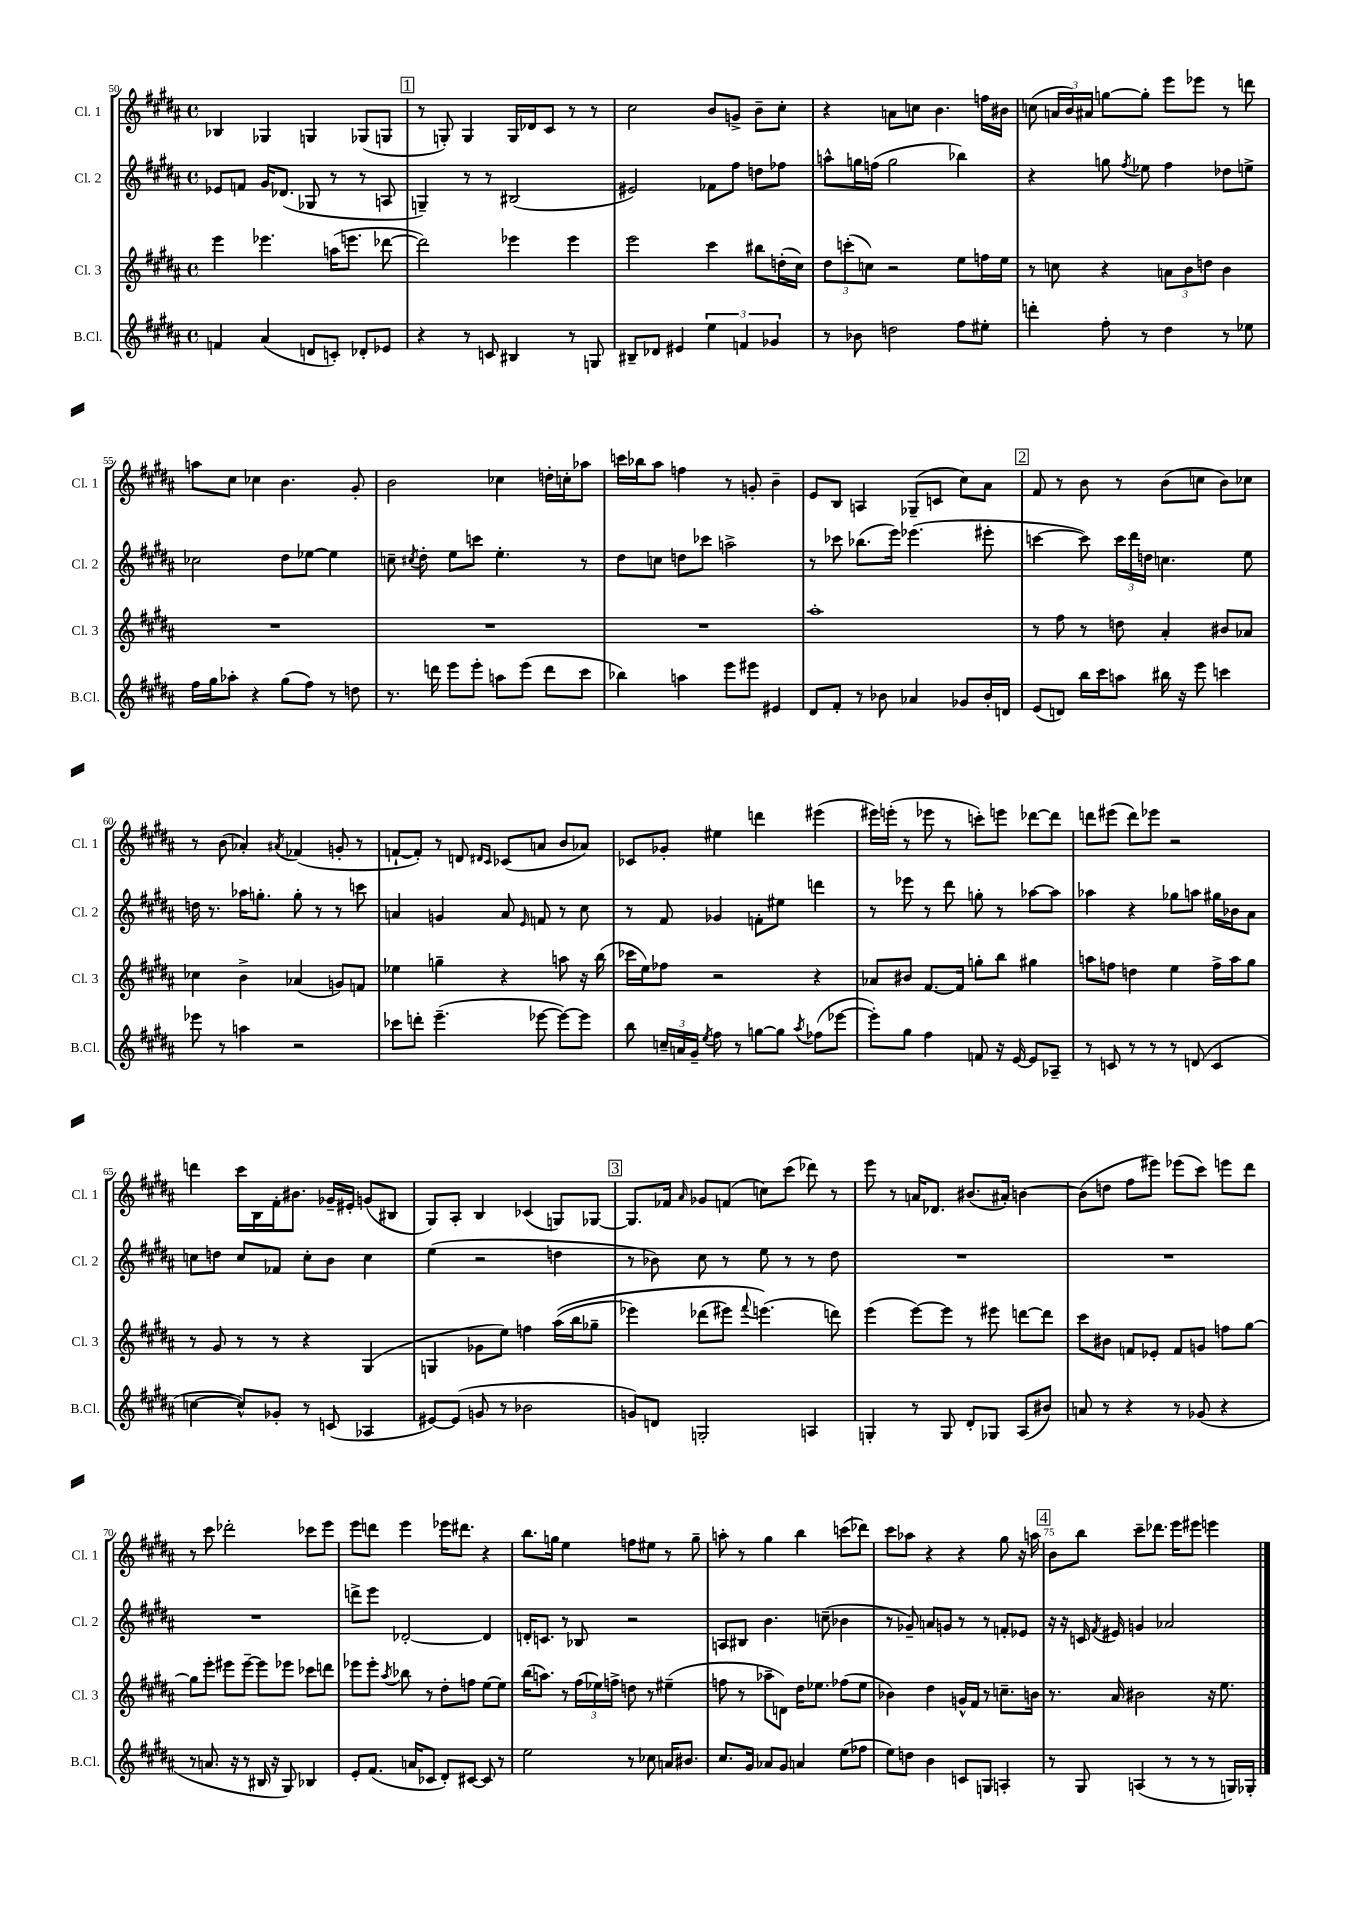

**kern	**kern	**kern	**kern
*part4	*part3	*part2	*part1
*staff4	*staff3	*staff2	*staff1
*I"B.Cl.	*I"Cl. 3	*I"Cl. 2	*I"Cl. 1
*I'B.Cl.	*I'Cl. 3	*I'Cl. 2	*I'Cl. 1
*clefG2	*clefG2	*clefG2	*clefG2
*k[f#c#g#d#a#]	*k[f#c#g#d#a#]	*k[f#c#g#d#a#]	*k[f#c#g#d#a#]
*M4/4	*M4/4	*M4/4	*M4/4
*met(c)	*met(c)	*met(c)	*met(c)
=50	=50	=50	=50
4fn/	4eee\	8e-X/L	4B-X/
.	.	8fn/J	.
(4a#/	4.eee-X\	16g#/KL	4G-X/
.	.	(8.d-X/J	.
8dn/L	.	8G-X/	4Gn/
8cn'/J)	(16aan\KL	8r	.
.	8.eeen\J	.	.
8d-X'/L	.	8r	(8G-X/L
8e-X/J	[8ddd-X\	8An/	8Gn/J
!!LO:REH:place=s1:t=1
=51	=51	=51	=51
4r	2ddd-\])	4Gn~/)	8r
.	.	.	8Gn'/)
8r	.	8r	4G/
8cn/	.	8r	.
4B#X/	4eee-X\	(2B#X/	16G/LL
.	.	.	16d-X/J
.	.	.	8c#/J
8r	4eee-\	.	8r
8Gn/	.	.	8r
=52	=52	=52	=52
8B#X~/L	2eee\	2e#X/)	2cc#\
8d-X/J	.	.	.
4e#X/	.	.	.
6ee\	4ccc#\	8f-X\L	8b/L
.	.	8ff#\J	8gn^/J
6fn/	.	.	.
.	8bb#X\L	8ddn\L	8b~\L
6g-X/	.	.	.
.	(16ddn'\L	8ff-X\J	8cc#'\J
.	16cc#\JJ)	.	.
=53	=53	=53	=53
8r	12dd#\L	8aan^^\L	4r
.	(12cccn'\	.	.
8b-X\	.	16ggn\L	.
.	12ccn\J)	.	.
.	.	(16ffn\JJ	.
2ddn\	2r	2gg\	8an\L
.	.	.	8ccn\J
.	.	.	4.b\
8ff#\L	8ee\L	4bb-X\)	.
8ee#X'\J	16ffn\L	.	16ffn\LL
.	16ee\JJ	.	16b#X\JJ
=54	=54	=54	=54
4dddn'\	8r	4r	(8ccn\
.	8ccn\	.	24an/LL
.	.	.	24b/)
.	.	.	24a#X/JJ
8ff#'\	4r	8ggn\	[8ggn\L
.	.	8qff#/	.
8r	.	8ee-X\	8gg'\J]
4dd#\	12an\L	4ff#\	8eee\L
.	12b\	.	.
.	.	.	8eee-X\J
.	12ddn\J	.	.
8r	4b\	8dd-X\L	8r
8ee-X\	.	8een^\J	8dddn\
!!LO:LB:g=z
=55	=55	=55	=55
16ff#\LL	1r	2cc-X\	8aan\L
16gg#\J	.	.	.
8aa-X'\J	.	.	8cc#\J
4r	.	.	4cc-X\
(8gg#\L	.	8dd#\L	4.b\
8ff#\J)	.	[8ee-X\J	.
8r	.	4ee-\]	.
8ddn\	.	.	8g#'/
=56	=56	=56	=56
8.r	1r	8ccn~\	2b\
.	.	8qcc#X/	.
.	.	8dd#'\	.
16dddn\	.	.	.
8eee\L	.	8ee\L	.
8eee'\J	.	8cccn\J	.
8aan\L	.	4.ee'\	4cc-X\
(8eee\J	.	.	.
8ddd\L	.	.	16ddn'\LL
.	.	.	16ccn'\J
8ccc#\J	.	8r	8aa-X\J
=57	=57	=57	=57
4bb-X\)	1r	8dd#\L	16cccn\LL
.	.	.	16bb-X\J
.	.	8ccn\J	8aa#\J
4aan\	.	8ddn\L	4ffn\
.	.	8ccc-X\J	.
8eee\L	.	2aan^\	8r
8eee#X\J	.	.	8gn'/
4e#X/	.	.	4b~\
=58	=58	=58	=58
8d#/L	1aa#'	8r	8e/L
8f#'/J	.	8ccc-X\	8B/J
8r	.	(8.bb-X\L	4An/
8b-X\	.	.	.
.	.	16eee\Jk)	.
4a-X/	.	(4.eee-X\	(8G-X~/L
.	.	.	8cn/J
8g-X/L	.	.	8cc#\L)
16b-'/L	.	8eee#X'\	8a#\J
16dn/JJ	.	.	.
!!LO:REH:place=s1:t=2
=59	=59	=59	=59
(8e/L	8r	[4cccn\	8f#/
8dn/J)	8ff#\	.	8r
16bb\LL	8r	8ccc\])	8b\
16ccc#\J	.	.	.
8aan\J	8ddn\	24ccc\LL	8r
.	.	24ddd#\	.
.	.	24ddn\JJ	.
16bb#X\	4a#'/	4.ccn\	(8b\L
16r	.	.	.
8eee\	.	.	8ccn\J
4cccn\	8b#X/L	.	8b\L)
.	8a-X/J	8ee\	8cc-X\J
!!LO:LB:g=z
=60	=60	=60	=60
8eee-X\	4cc-X\	16ddn\	8r
.	.	8.r	.
8r	.	.	(8b\
4aan\	4b^\	16aa-X\KL	4a-X'/)
.	.	8.ggn'\J	.
.	.	.	8qa#X/
2r	(4a-X/	8gg'\	(4f-X/
.	.	8r	.
.	8gn/L)	8r	8gn'/
.	8fn/J	8cccn\	8r
=61	=61	=61	=61
8ccc-X\L	4ee-X\	4an/	[8fn`/L
8dddn'\J	.	.	8f'/J])
(4.eee~\	4ggn~\	4gn/	8r
.	.	.	8dn/
.	.	.	16qqd#X/LL
.	.	.	16qqc#/JJ
.	4r	8a/	(8c-X/L
.	.	16qqe/	.
[8eee-X\	.	8fn/	8an/J
8eee-\L_)	8aan\	8r	8b/L
8eee-\J]	16r	8cc#\	8a-X/J)
.	(16bb\	.	.
=62	=62	=62	=62
8bb\	16ccc-X\LL	8r	8c-X/L
.	16ee\J)	.	.
24ccn~/LL	8ff-X\J	8f#/	8g-X'/J
24an/	.	.	.
24g#~/JJ	.	.	.
8qee/	.	.	.
8ff#\	2r	4g-X/	4ee#X\
8r	.	.	.
[8ggn\L	.	8fn'\L	4dddn\
8gg\J]	.	8ee#X\J	.
8qaa#/	.	.	.
(8ff-X\L	4r	4dddn\	(4eee#X\
[8eee-X\J	.	.	.
=63	=63	=63	=63
8eee-'\L])	8a-X/L	8r	16eee#X\LL)
.	.	.	(16eeen'\JJ
8gg#\J	8b#X/J	8eee-X\	8r
4ff#\	[8.f#/L	8r	8eee-X\
.	.	8ddd#\	8r
.	16f#/Jk]	.	.
8fn/	8ggn'\L	8ggn'\	8cccn'\L)
16r	8bb\J	8r	8eeen\J
[16e/	.	.	.
8e/L]	4gg#X\	[8aa-X\L	[8ddd-X\L
8A-X~/J	.	8aa-\J]	8ddd-\J]
=64	=64	=64	=64
8r	8aan\L	4aa-X\	8dddn\L
8cn/	8ffn\J	.	(8eee#X\J
8r	4ddn\	4r	8ddd\L)
8r	.	.	8eee-X\J
8r	4ee\	8gg-X\L	2r
(8dn/	.	8aan\J	.
4c/	16ff^\LL	16gg#X\LL	.
.	16aa\J	16b-X\J	.
.	8gg#\J	8a#\J	.
!!LO:LB:g=z
=65	=65	=65	=65
[4ccn\	8r	8ccn\L	4dddn\
.	8g#/	8ddn\J	.
8cc^^/L])	8r	8cc/L	16ccc#\LL
.	.	.	16B\
8g-X'/J	8r	8f-X/J	16f#'\J
.	.	.	8.b#X\J
8r	4r	8cc'\L	.
(8cn/	.	8b\J	16g-X~/LL
.	.	.	16e#X'/JJ
4A-X/	(4G#/	4cc\	(8gn/L
.	.	.	8B#X/J
=66	=66	=66	=66
[8e#X/L)	4Gn/	(4ee\	8G#/L)
(8e#/J]	.	.	8A#'/J
8gn/	8g-X\L	2r	4B/
8r	8ee\J)	.	.
2b-X\	4ffn\	.	(4c-X/
.	((16aa#\LL	4ddn\	8Gn/L)
.	16bb\J	.	.
.	8gg-X~\J	.	[8G-X/J
!!LO:REH:place=s1:t=3
=67	=67	=67	=67
8gn/L)	4eee-X\)	8r	8.G-/L]
8dn/J	.	8b-X\)	.
.	.	.	16f-X/Jk
.	.	.	16qqa#/
2Gn'/	(8ddd-X\L	8cc#\	8g-X/L
.	8eee#X\J)	8r	(8fn/J
.	8qqfff#/	.	.
.	(4.eeen\)	8ee\	8ccn\L)
.	.	8r	(8ccc#\J
4An/	.	8r	8ddd-X\)
.	8dddn\)	8dd#\	8r
=68	=68	=68	=68
4Gn'/	(4eee\	1r	8eee\
.	.	.	8r
8r	[8eee\L)	.	16an/KL
.	.	.	8.d-X/J
8G/	8eee\J]	.	.
8d#'/L	8r	.	(8.b#X/L
8G-X/J	8eee#X\	.	.
.	.	.	16a#X'/Jk)
(8A#/L	[8dddn\L	.	[4bn\
8b#X/J)	8ddd\J]	.	.
=69	=69	=69	=69
8an/	8ccc#\L	1r	(8b\L]
8r	8b#X\J	.	8ddn\J
4r	8fn/L	.	8ff#\L
.	8e-X'/J	.	8eee#X\J)
8r	8f/L	.	(8eee-X\L
(8g-X/	8gn/J	.	8ccc#\J)
4r	8ffn\L	.	8eeen\L
.	[8gg#\J	.	8ddd#\J
!!LO:LB:g=z
=70	=70	=70	=70
8r	8gg#\L]	1r	8r
8.an/	8eee'\J	.	8ccc#\
.	8eee#X\L	.	2ddd-X'\
16r	.	.	.
8r	[8eee#~\J	.	.
16B#X/	8eee#\L]	.	.
16r	.	.	.
8G#/)	8eee-X\J	.	.
4B-X/	8ccc-X\L	.	8ccc-X\L
.	8dddn\J	.	8eee\J
=71	=71	=71	=71
8e'/L	8eee-X\L	8dddn^\L	8eee\L
(8.f#/J	8eee-'\J	8eee\J	8dddn\J
.	8qaa#/	.	.
.	8bb-X\	[2d-X'/	4eee\
16an/KL	.	.	.
8c-X/J	8r	.	.
8d#'/L)	8dd#'\L	.	16eee-X\KL
.	.	.	8.ddd#X\J
[8c#X/J	8ffn\J	.	.
8c#/]	[8ee\L	4d-/]	4r
8r	8ee\J]	.	.
=72	=72	=72	=72
2ee\	(16bb\KL	16dn'/KL	8.bb\L
.	8.aan\J)	8.cn/J	.
.	.	.	16ggn\Jk
.	8r	8r	4ee\
.	(24ff#\LL	8B-X/	.
.	24ee-X\)	.	.
.	24ffn^\JJ	.	.
8r	8ddn\	2r	8ffn\L
8cc-X\	8r	.	8ee#X\J
16an/KL	(4ee#X~\	.	8r
8.b#X/J	.	.	.
.	.	.	8gg~\
=73	=73	=73	=73
8.cc#/L	8ffn\	8An/L	8aan'\
.	8r	8B#X/J	8r
16g#/Jk	.	.	.
8a-X/L	8aa-X~\L	4.b\	4gg#\
8g#/J	8dn\J)	.	.
4an/	16dd#\KL	.	4bb\
.	8.ee-X\J	.	.
.	.	(8ccn~\	.
(8ee\L	(8ff-X\L	4b-X\	(8cccn\L
8ff-X\J	8ee-\J	.	8ddd-X\J)
=74	=74	=74	=74
8ee\L)	4b-X\)	8r	8ccc#\L
8ddn\J	.	8g-X~/)	8aa-X\J
4b\	4dd#\	8an/L	4r
.	.	8gn/J	.
8cn/L	16gn^^/LL	8r	4r
.	16f#/JJ	.	.
8Gn/J	8r	8r	.
4An'/	8.ccn~\L	8fn'/L	8gg#\
.	.	8e-X/J	16r
.	16bn\Jk	.	16aan\
!!LO:REH:place=s1:t=4
=75	=75	=75	=75
8r	8.r	16r	8b\L
.	.	16r	.
8G#/	.	16cn/	8bb\J
.	.	8qf#/	.
.	16a#/	16e#X/	.
(4An/	2b#X\	4gn/	8ccc#~\L
.	.	.	8.ddd-X\J
8r	.	2a-X/	.
.	.	.	16eee\KL
8r	.	.	8eee#X\J
8r	16r	.	4eeen\
.	8.ee\	.	.
16Gn/LL)	.	.	.
16G-X'/JJ	.	.	.
==	==	==	==
*-	*-	*-	*-
